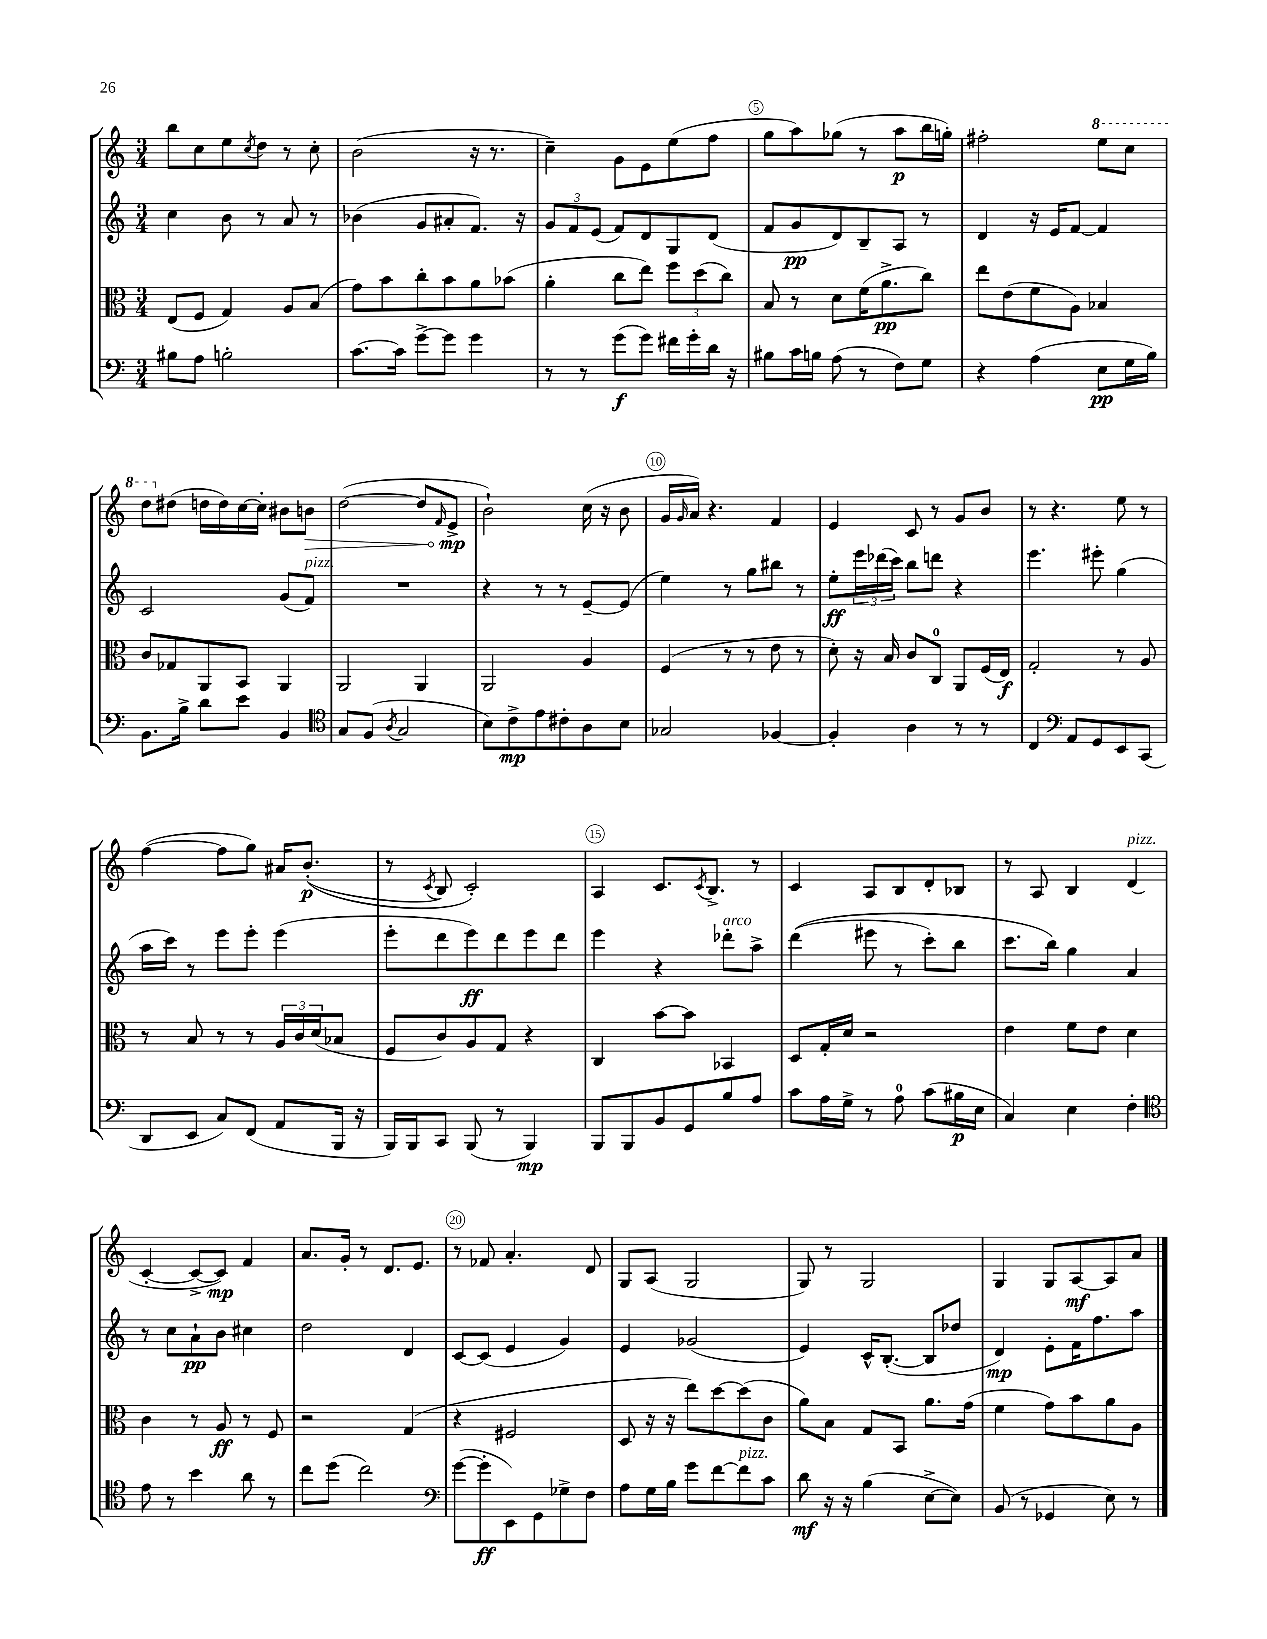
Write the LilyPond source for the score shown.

<<
\new StaffGroup <<
\new Staff = "s0" {
    \clef treble \key c \major \numericTimeSignature \time 3/4
    b''8 c''8 e''8 \acciaccatura { c''8 } d''8 r8 c''8-. |
    b'2( r16 r8. |
    c''4--) g'8 e'8 e''8( f''8 |
    g''8 a''8) ges''8( r8 a''8\p b''16 g''16-.) |
    fis''2-. \ottava #1 e'''8 c'''8 |
    d'''8 \ottava #0 dis''8( d''16 d''16) c''16~ c''16-. bis'8 \once \override Hairpin.circled-tip = ##t b'8\> |
    d''2~( d''8 \grace { f'16 } e'8->\mp\! |
    b'2-!) c''16( r16 b'8 |
    g'16 \grace { g'16 } a'16) r4. f'4 |
    e'4 c'8 r8 g'8 b'8 |
    r8 r4. e''8 r8 |
    f''4~( f''8 g''8) ais'16 b'8.-.\p(\( |
    r8 \acciaccatura { c'8 } b8) c'2-.\) |
    a4 c'8. \acciaccatura { c'8 } b8.-> r8 |
    c'4 a8 b8 d'8-. bes8 |
    r8 a8 b4 d'4^\markup { \italic "pizz." }( |
    c'4~-. c'8~-> c'8\mp) f'4 |
    a'8. g'16-. r8 d'8. e'8. |
    r8 fes'8 a'4.-. d'8 |
    g8 a8( g2 |
    g8) r8 g2 |
    g4 g8 a8~\mf a8 a'8 \bar "|." |
}
\new Staff = "s1" {
    \clef treble \key c \major \numericTimeSignature \time 3/4
    c''4 b'8 r8 a'8 r8 |
    bes'4( g'8 ais'8-. f'8.) r16 |
    \tuplet 3/2 { g'8 f'8 e'8( } f'8) d'8 g8 d'8( |
    f'8 g'8\pp d'8) b8-- a8 r8 |
    d'4 r16 e'16 f'8~ f'4 |
    c'2 g'8( f'8^\markup { \italic "pizz." }) |
    R2. |
    r4 r8 r8 e'8~-- e'8( |
    e''4) r8 g''8 bis''8 r8 |
    e''8-.\ff \tuplet 3/2 { e'''16 des'''16( c'''16) } b''8 d'''8 r4 |
    e'''4. eis'''8-. g''4( |
    a''16 c'''16) r8 e'''8 e'''8-. e'''4( |
    e'''8-. d'''8 e'''8\ff) d'''8 e'''8 d'''8 |
    e'''4 r4 des'''8-.^\markup { \italic "arco" } a''8-> |
    d'''4(\( eis'''8 r8 c'''8-.) b''8 |
    c'''8. b''16\) g''4 a'4 |
    r8 c''8 a'8-!\pp b'8 cis''4 |
    d''2 d'4 |
    c'8~ c'8( e'4 g'4) |
    e'4 ges'2( |
    e'4) c'16-^ b8.~-.( b8 des''8 |
    d'4\mp) e'8-. f'16 f''8. a''8 \bar "|." |
}
\new Staff = "s2" {
    \clef alto \key c \major \numericTimeSignature \time 3/4
    e8( f8 g4) a8 b8( |
    g'8) b'8 c''8-. b'8 a'8 bes'8( |
    a'4-. c''8 e''8) \tuplet 3/2 { f''8 d''8( c''8) } |
    b8 r8 d'8 f'16( a'8.->\pp c''8) |
    e''8 e'8( f'8 a8) bes4 |
    c'8 ges8 a,8 b,8 a,4 |
    a,2 a,4 |
    a,2 a4 |
    f4( r8 r8 e'8 r8 |
    d'8-.) r16 b16 c'8 c8-0 a,8 f16( e16\f) |
    g2-. r8 a8 |
    r8 b8 r8 r8 \tuplet 3/2 { a16 c'16 d'16( } bes8 |
    f8 c'8) a8 g8 r4 |
    c4 b'8~ b'8 bes,4 |
    d8 g16-. d'16 r2 |
    e'4 f'8 e'8 d'4 |
    c'4 r8 a8\ff r8 f8 |
    r2 g4( |
    r4 fis2 |
    d8 r16 r16 e''8) d''8~ d''8( c'8 |
    a'8) b8 g8 b,8 a'8. g'16( |
    f'4 g'8) b'8 a'8 a8 \bar "|." |
}
\new Staff = "s3" {
    \clef bass \key c \major \numericTimeSignature \time 3/4
    bis8 a8 b2-. |
    c'8.~ c'16 g'8~-> g'8 g'4 |
    r8 r8 g'8\f( g'8) fis'16 g'16-. d'16 r16 |
    bis8 c'16 b16 a8( r8 f8) g8 |
    r4 a4( e8\pp g16 b16) |
    b,8. b16-> d'8 e'8 b,4 |
    \clef tenor g8 f8( \acciaccatura { a8 } g2 |
    b8) c'8->\mp e'8 cis'8-. a8 b8 |
    ges2 fes4~ |
    fes4-. a4 r8 r8 |
    c4 \clef bass a,8 g,8 e,8 c,8( |
    d,8 e,8 c8) f,8( a,8 b,,16 r16 |
    b,,16) b,,16 c,8 b,,8( r8 b,,4\mp) |
    b,,8 b,,8 b,8 g,8 b8 a8 |
    c'8 a16 g16-> r8 a8-0 c'8( bis16\p e16 |
    c4) e4 f4-. |
    \clef tenor e'8 r8 b'4 a'8 r8 |
    c''8 d''8( c''2) |
    \clef bass g'8~( g'8-.\ff e,8) g,8 ges8-> f8 |
    a8 g16 b16 g'8 f'8~ f'8^\markup { \italic "pizz." } c'8 |
    d'8\mf r16 r16 b4( e8~-> e8) |
    b,8( r8 ges,4 e8) r8 \bar "|." |
}
>>
>>
\layout { \context { \Score currentBarNumber = #2 \override BarNumber.break-visibility = ##(#f #t #t) barNumberVisibility = #(every-nth-bar-number-visible 5) \override BarNumber.stencil = #(make-stencil-circler 0.1 0.3 ly:text-interface::print) } }
